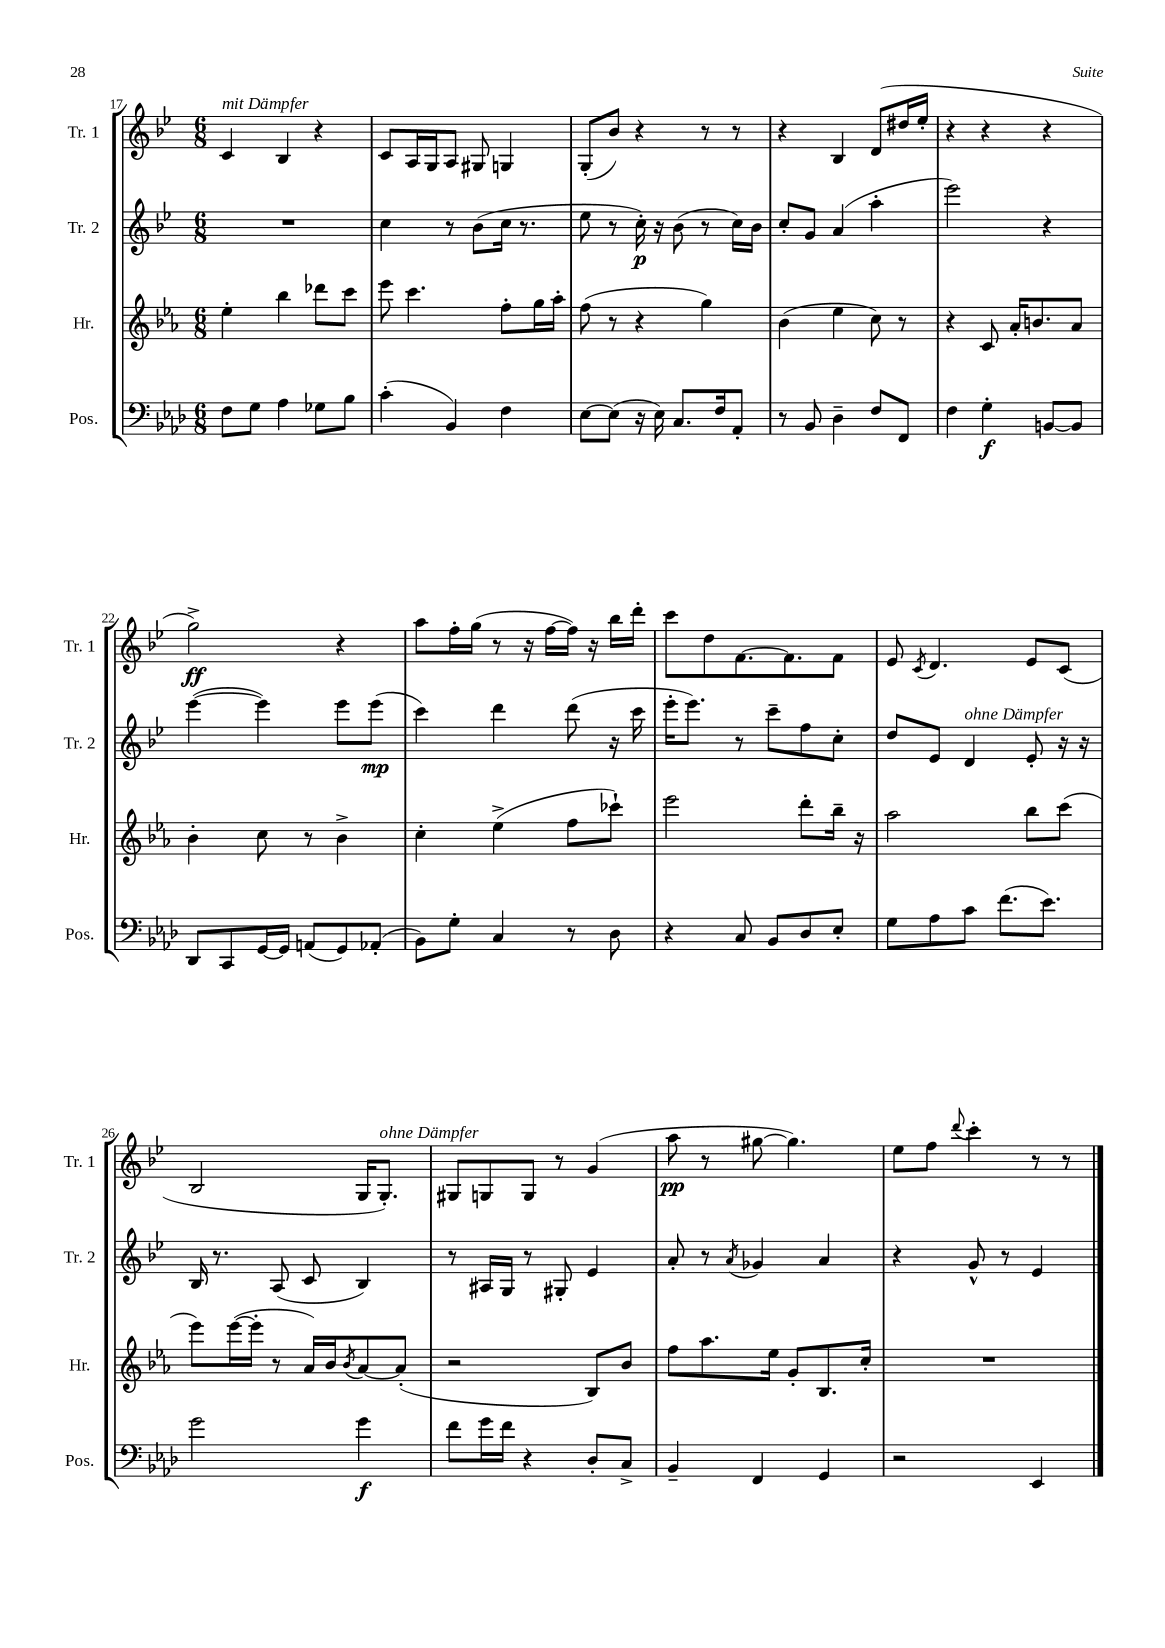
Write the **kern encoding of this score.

**kern	**dynam	**kern	**kern	**dynam	**kern	**dynam
*part4	*part4	*part3	*part2	*part2	*part1	*part1
*staff4	*staff4	*staff3	*staff2	*staff2	*staff1	*staff1
*I"Pos.	*	*I"Hr.	*I"Tr. 2	*	*I"Tr. 1	*
*I'Pos.	*	*I'Hr.	*I'Tr. 2	*	*I'Tr. 1	*
*clefF4	*	*clefG2	*clefG2	*	*clefG2	*
*k[b-e-a-d-]	*	*k[b-e-a-]	*k[b-e-]	*	*k[b-e-]	*
*M6/8	*	*M6/8	*M6/8	*	*M6/8	*
=17	=17	=17	=17	=17	=17	=17
!	!	!	!	!	!LO:TX:a:i:t=mit Dämpfer	!
8F\L	.	4ee-'\	2.r	.	4c/	.
8G\J	.	.	.	.	.	.
4A-\	.	4bb-\	.	.	4B-/	.
8G-X\L	.	8ddd-X\L	.	.	4r	.
8B-\J	.	8ccc\J	.	.	.	.
=18	=18	=18	=18	=18	=18	=18
(4c'\	.	8eee-\	4cc\	.	8c/L	.
.	.	4.ccc\	.	.	16A/L	.
.	.	.	.	.	16G/J	.
4BB-/)	.	.	8r	.	8A/J	.
.	.	.	(8b-\L	.	8G#X/	.
4F\	.	8ff'\L	16cc\Jk	.	4Gn/	.
.	.	.	8.r	.	.	.
.	.	16gg\L	.	.	.	.
.	.	16aa-'\JJ	.	.	.	.
=19	=19	=19	=19	=19	=19	=19
[8E-\L	.	(8ff\	8ee-\	.	(8G'/L	.
(8E-\J]	.	8r	8r	.	8b-/J)	.
16r	.	4r	16cc'\)	p	4r	.
16E-\)	.	.	16r	.	.	.
8.C/L	.	.	(8b-\	.	.	.
.	.	4gg\)	8r	.	8r	.
16F/k	.	.	.	.	.	.
8AA-'/J	.	.	16cc\LL)	.	8r	.
.	.	.	16b-\JJ	.	.	.
=20	=20	=20	=20	=20	=20	=20
8r	.	(4b-\	8cc'/L	.	4r	.
8BB-/	.	.	8g/J	.	.	.
4D-~\	.	4ee-\	(4a/	.	4B-/	.
8F/L	.	8cc\)	4aa'\	.	(8d/L	.
8FF/J	.	8r	.	.	16dd#X/L	.
.	.	.	.	.	16ee-'/JJ	.
=21	=21	=21	=21	=21	=21	=21
4F\	.	4r	2eee-\)	.	4r	.
4G'\	f	8c/	.	.	4r	.
.	.	16a-'/KL	.	.	.	.
.	.	8.bn/	.	.	.	.
[8BBn/L	.	.	4r	.	4r	.
8BB/J]	.	8a-/J	.	.	.	.
!!LO:LB:g=z
=22	=22	=22	=22	=22	=22	=22
8DD-/L	.	4b-'\	([4eee-\	.	2gg^\)	ff
8CC/	.	.	.	.	.	.
[16GG/L	.	8cc\	4eee-\])	.	.	.
16GG/JJ]	.	.	.	.	.	.
(8AAn/L	.	8r	.	.	.	.
8GG/)	.	4b-^\	8eee-\L	.	4r	.
(8AA-X'/J	.	.	(8eee-\J	mp	.	.
=23	=23	=23	=23	=23	=23	=23
8BB-\L)	.	4cc'\	4ccc\)	.	8aa\L	.
8G'\J	.	.	.	.	16ff'\L	.
.	.	.	.	.	(16gg\JJ	.
4C/	.	(4ee-^\	4ddd\	.	8r	.
.	.	.	.	.	16r	.
.	.	.	.	.	[16ff\LL	.
8r	.	8ff\L	(8ddd\	.	16ff\JJ])	.
.	.	.	.	.	16r	.
8D-\	.	8ccc-X`\J)	16r	.	16bb-\LL	.
.	.	.	16ccc\	.	16ddd'\JJ	.
=24	=24	=24	=24	=24	=24	=24
4r	.	2eee-\	16eee-'\KL	.	8ccc\L	.
.	.	.	8.eee-\J)	.	.	.
.	.	.	.	.	8dd\	.
8C/	.	.	8r	.	[8.f\	.
8BB-/L	.	.	8ccc~\L	.	.	.
.	.	.	.	.	8.f\]	.
8D-/	.	8ddd'\L	8ff\	.	.	.
8E-'/J	.	16bb-~\Jk	8cc'\J	.	8f\J	.
.	.	16r	.	.	.	.
=25	=25	=25	=25	=25	=25	=25
8G\L	.	2aa-\	8dd/L	.	8e-/	.
.	.	.	.	.	8qc/	.
8A-\	.	.	8e-/J	.	4.d/	.
!	!	!	!LO:TX:a:i:t=ohne Dämpfer	!	!	!
8c\J	.	.	4d/	.	.	.
(8.f\L	.	.	.	.	.	.
.	.	8bb-\L	8e-'/	.	8e-/L	.
8.e-\J)	.	.	.	.	.	.
.	.	(8ccc\J	16r	.	(8c/J	.
.	.	.	16r	.	.	.
!!LO:LB:g=z
=26	=26	=26	=26	=26	=26	=26
2g\	.	8eee-\L)	16B-/	.	2B-/	.
.	.	.	8.r	.	.	.
.	.	([16eee-\L	.	.	.	.
.	.	16eee-'\JJ]	.	.	.	.
.	.	8r	(8A/	.	.	.
.	.	16a-/LL)	8c/	.	.	.
.	.	16b-/J	.	.	.	.
.	.	8qb-/	.	.	.	.
4g\	f	[8a-/	4B-/)	.	16G/KL	.
!	!	!	!	!	!LO:TX:a:i:t=ohne Dämpfer	!
.	.	.	.	.	8.G'/J)	.
.	.	(8a-'/J]	.	.	.	.
=27	=27	=27	=27	=27	=27	=27
8f\L	.	2r	8r	.	8G#X/L	.
16g\L	.	.	16A#X/LL	.	8Gn/	.
16f\JJ	.	.	16G/JJ	.	.	.
4r	.	.	8r	.	8G/J	.
.	.	.	8G#X'/	.	8r	.
8D-'/L	.	8B-/L)	4e-/	.	(4g/	.
8C^/J	.	8b-/J	.	.	.	.
=28	=28	=28	=28	=28	=28	=28
4BB-~/	.	8ff\L	8a'/	.	8aa\	pp
.	.	8.aa-\	8r	.	8r	.
.	.	.	8qa/	.	.	.
4FF/	.	.	4g-X/	.	[8gg#X\	.
.	.	16ee-\Jk	.	.	.	.
.	.	8g'/L	.	.	4.gg#\])	.
4GG/	.	8.B-/	4a/	.	.	.
.	.	16cc'/Jk	.	.	.	.
=29	=29	=29	=29	=29	=29	=29
2r	.	2.r	4r	.	8ee-\L	.
.	.	.	.	.	8ff\J	.
.	.	.	.	.	8qqddd/	.
.	.	.	8g^^/	.	4ccc'\	.
.	.	.	8r	.	.	.
4EE-/	.	.	4e-/	.	8r	.
.	.	.	.	.	8r	.
==	==	==	==	==	==	==
*-	*-	*-	*-	*-	*-	*-
